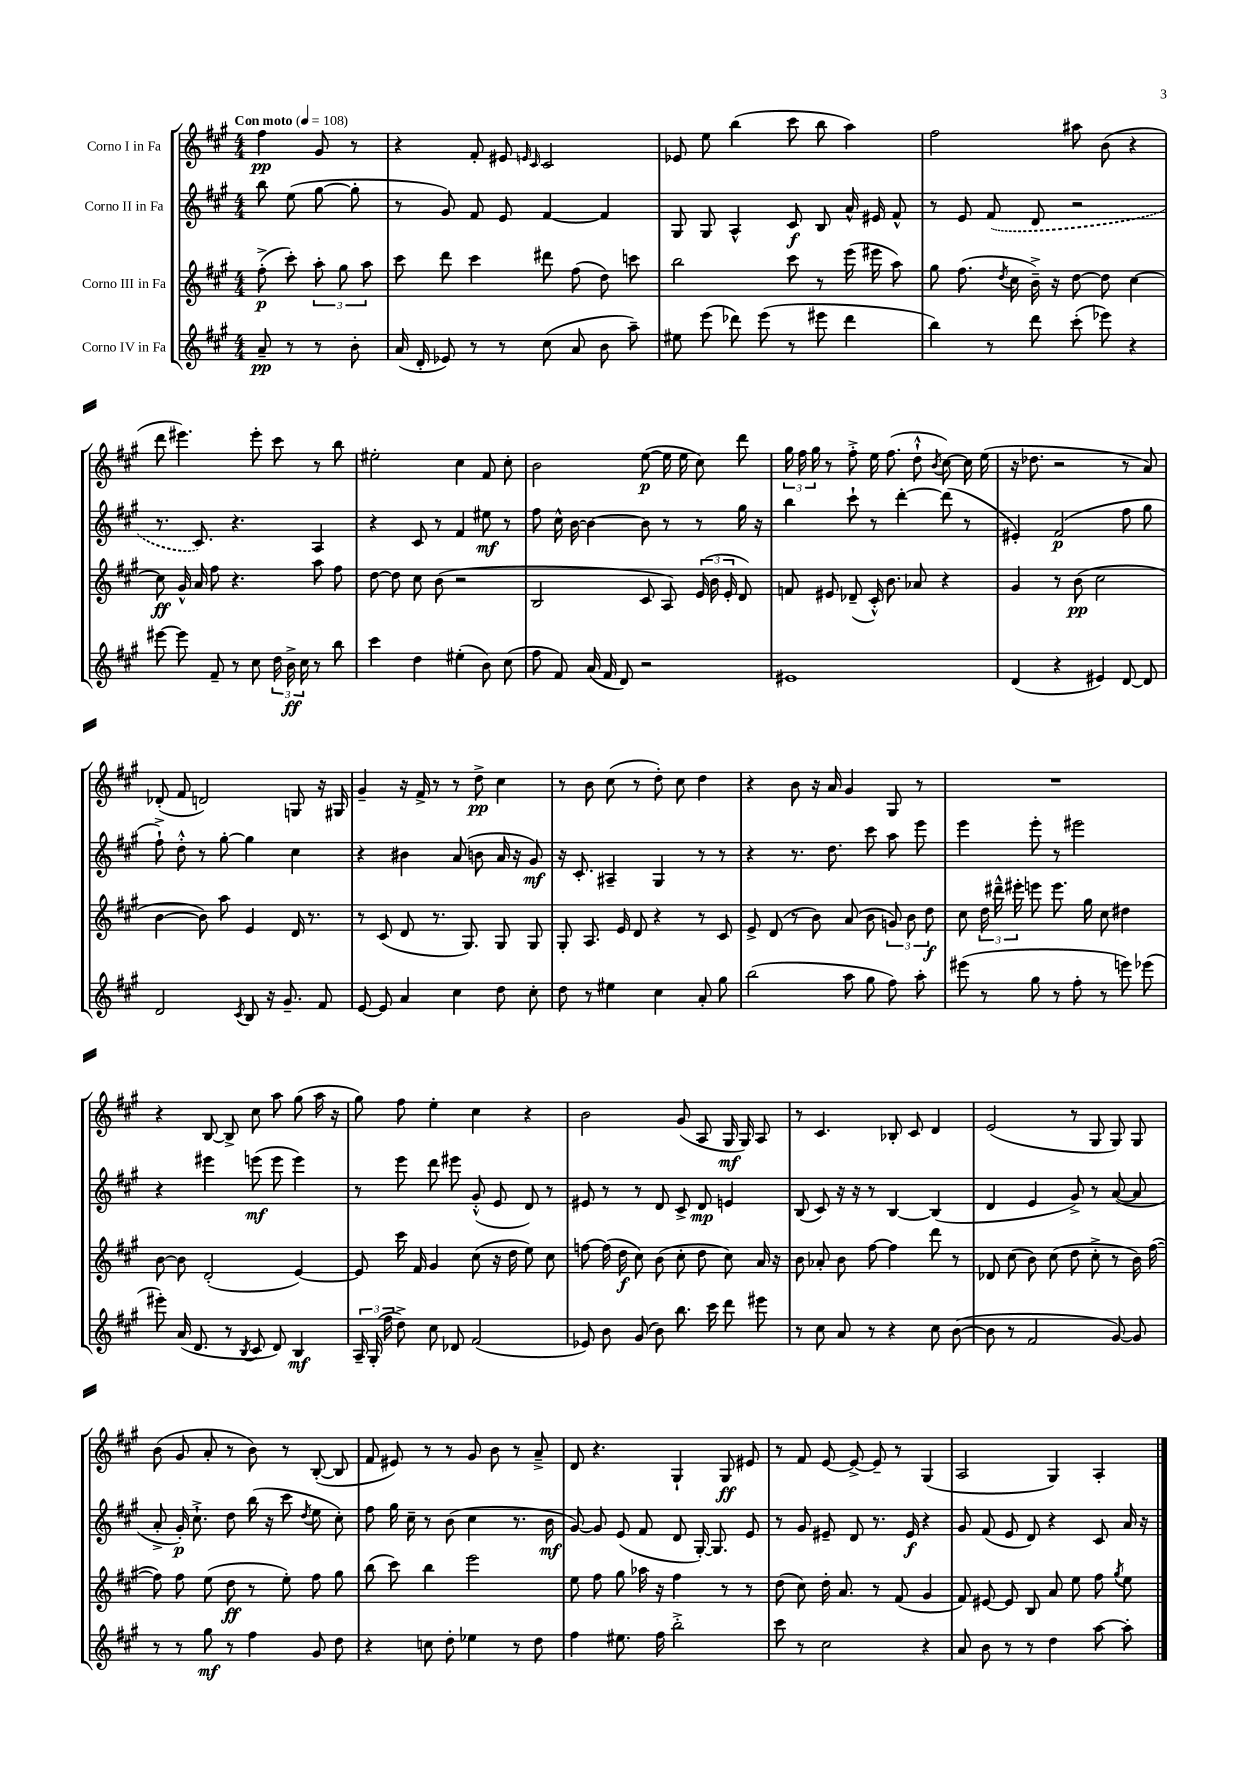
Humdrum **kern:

**kern	**dynam	**kern	**dynam	**kern	**dynam	**kern	**dynam
*part4	*part4	*part3	*part3	*part2	*part2	*part1	*part1
*staff4	*staff4	*staff3	*staff3	*staff2	*staff2	*staff1	*staff1
*I"Corno IV in Fa	*	*I"Corno III in Fa	*	*I"Corno II in Fa	*	*I"Corno I in Fa	*
*clefG2	*	*clefG2	*	*clefG2	*	*clefG2	*
*k[f#c#g#]	*	*k[f#c#g#]	*	*k[f#c#g#]	*	*k[f#c#g#]	*
*M4/4	*	*M4/4	*	*M4/4	*	*M4/4	*
*MM108	*	*MM108	*	*MM108	*	*MM108	*
=	=	=	=	=	=	=	=
!	!	!	!	!	!	!LO:TX:a:B:t=Con moto	!
8a~/	pp	(8ff#'^\	p	8bb\	.	4ff#\	pp
8r	.	8ccc#'\)	.	(8ee\	.	.	.
8r	.	12aa'\	.	[8gg#\	.	8g#/	.
.	.	12gg#\	.	.	.	.	.
8b'\	.	.	.	8gg#'\]	.	8r	.
.	.	12aa\	.	.	.	.	.
=1	=1	=1	=1	=1	=1	=1	=1
(16a/	.	8ccc#\	.	8r	.	4r	.
16d'/	.	.	.	.	.	.	.
8e-X/)	.	8ddd\	.	8g#/)	.	.	.
8r	.	4ccc#\	.	8f#/	.	8f#'/	.
8r	.	.	.	8e/	.	8e#X/	.
.	.	.	.	.	.	16qqen/	.
.	.	.	.	.	.	16qqc#/	.
(8cc#\	.	8ddd#X\	.	[4f#/	.	2c#/	.
8a/	.	(8ff#\	.	.	.	.	.
8b\	.	8dd\)	.	4f#/]	.	.	.
8aa~\)	.	8cccn\	.	.	.	.	.
=2	=2	=2	=2	=2	=2	=2	=2
8ee#X\	.	2bb\	.	8G#/	.	8e-X/	.
(8eee\	.	.	.	8G#/	.	8ee\	.
8ddd-X\)	.	.	.	4A^^/	.	(4bb\	.
(8eee\	.	.	.	.	.	.	.
8r	.	8ccc#\	.	8c#/	f	8ccc#\	.
8eee#X\	.	8r	.	8B/	.	8bb\	.
4ddd-\	.	(16eee\	.	16a^^/	.	4aa\)	.
.	.	16eee#X\	.	16e#X/	.	.	.
.	.	8aa\)	.	8f#^^/	.	.	.
=3	=3	=3	=3	=3	=3	=3	=3
4bb\)	.	8gg#\	.	8r	.	2ff#\	.
.	.	(8.ff#\	.	8e/	.	.	.
8r	.	.	.	(8f#/	.	.	.
.	.	8qdd/	.	.	.	.	.
.	.	16cc#\	.	.	.	.	.
8ddd\	.	16b~^\)	.	8d/	.	.	.
.	.	16r	.	.	.	.	.
(8ccc#'\	.	[8dd\	.	2r	.	8aa#X\	.
8eee-X\)	.	8dd\]	.	.	.	(8b\	.
4r	.	[4cc#\	.	.	.	4r	.
!!LO:LB:g=z
=4	=4	=4	=4	=4	=4	=4	=4
[8eee#X\	.	8cc#\]	ff	8.r	.	8ddd\	.
8eee#\]	.	16g#^^/	.	.	.	4.eee#X\)	.
.	.	16a/	.	8.c#/)	.	.	.
8f#~/	.	8ff#\	.	.	.	.	.
8r	.	4.r	.	4.r	.	.	.
8cc#\	.	.	.	.	.	8eee#'\	.
24dd\	.	.	.	.	.	8ccc#\	.
24b^\	ff	.	.	.	.	.	.
24cc#\	.	.	.	.	.	.	.
8r	.	8aa\	.	4A/	.	8r	.
8bb\	.	8ff#\	.	.	.	8bb\	.
=5	=5	=5	=5	=5	=5	=5	=5
4ccc#\	.	[8dd\	.	4r	.	2ee#X'\	.
.	.	8dd\]	.	.	.	.	.
4dd\	.	8cc#\	.	8c#/	.	.	.
.	.	(8b\	.	8r	.	.	.
(4ee#X'\	.	2r	.	4f#/	.	4cc#\	.
8b\)	.	.	.	8ee#X\	mf	8f#/	.
(8cc#\	.	.	.	8r	.	8cc#'\	.
=6	=6	=6	=6	=6	=6	=6	=6
8ff#\	.	2B/	.	8ff#\	.	2b\	.
8f#/)	.	.	.	16cc#^^\	.	.	.
.	.	.	.	[16b\	.	.	.
(16a/	.	.	.	4b\_	.	.	.
16f#/	.	.	.	.	.	.	.
8d/)	.	.	.	.	.	.	.
2r	.	8c#/	.	8b\]	.	([8ee\	p
.	.	8A/)	.	8r	.	16ee\]	.
.	.	.	.	.	.	16ee\	.
.	.	(24e/	.	8r	.	8cc#\)	.
.	.	24b\	.	.	.	.	.
.	.	24e'/	.	.	.	.	.
.	.	8d/)	.	16gg#\	.	8ddd\	.
.	.	.	.	16r	.	.	.
=7	=7	=7	=7	=7	=7	=7	=7
1e#X	.	8fn/	.	4bb\	.	24gg#\	.
.	.	.	.	.	.	24ff#\	.
.	.	.	.	.	.	24gg#\	.
.	.	8e#X/	.	.	.	8r	.
.	.	(8d-X~/	.	8ccc#`\	.	8ff#'^\	.
.	.	16c#'^^/)	.	8r	.	16ee\	.
.	.	8.b\	.	.	.	(8.ff#\	.
.	.	.	.	[4ddd'\	.	.	.
.	.	8a-X/	.	.	.	8dd`^^\	.
.	.	.	.	.	.	8qb/	.
.	.	4r	.	(8ddd\]	.	[8cc#\)	.
.	.	.	.	8r	.	16cc#\]	.
.	.	.	.	.	.	(16ee\	.
=8	=8	=8	=8	=8	=8	=8	=8
(4d/	.	4g#/	.	4e#X'/)	.	16r	.
.	.	.	.	.	.	8.dd-X\	.
4r	.	8r	.	(2f#/	p	2r	.
.	.	(8b\	pp	.	.	.	.
4e#X/)	.	2cc#\	.	.	.	.	.
[8d/	.	.	.	8ff#\	.	8r	.
8d/]	.	.	.	8gg#\	.	8a/)	.
!!LO:LB:g=z
=9	=9	=9	=9	=9	=9	=9	=9
2d/	.	[4b\	.	8ff#`^\)	.	(8d-X'/	.
.	.	.	.	8dd'^^\	.	8f#/	.
.	.	8b\])	.	8r	.	2dn/)	.
.	.	8aa\	.	[8gg#'\	.	.	.
8qc#/	.	.	.	.	.	.	.
8B/	.	4e/	.	4gg#\]	.	.	.
16r	.	.	.	.	.	.	.
8.g#~/	.	.	.	.	.	.	.
.	.	16d/	.	4cc#\	.	8Gn/	.
.	.	8.r	.	.	.	.	.
8f#/	.	.	.	.	.	16r	.
.	.	.	.	.	.	16G#X/	.
=10	=10	=10	=10	=10	=10	=10	=10
[8e/	.	8r	.	4r	.	4g#~/	.
8e/]	.	(8c#/	.	.	.	.	.
4a/	.	8d/	.	4b#X\	.	16r	.
.	.	.	.	.	.	16f#^/	.
.	.	8.r	.	.	.	8r	.
4cc#\	.	.	.	(8a/	.	8r	.
.	.	8.G#/)	.	.	.	.	.
.	.	.	.	8bn\	.	8dd^\	pp
8dd\	.	8G#/	.	16a/	.	4cc#\	.
.	.	.	.	16r	.	.	.
8cc#'\	.	8G#/	.	8g#/)	mf	.	.
=11	=11	=11	=11	=11	=11	=11	=11
8dd\	.	8G#'/	.	16r	.	8r	.
.	.	.	.	8.c#'/	.	.	.
8r	.	8.A/	.	.	.	8b\	.
4ee#X\	.	.	.	4A#X~/	.	(8cc#\	.
.	.	16e/	.	.	.	.	.
.	.	8d/	.	.	.	8r	.
4cc#\	.	4r	.	4G#/	.	8dd'\)	.
.	.	.	.	.	.	8cc#\	.
8a'/	.	8r	.	8r	.	4dd\	.
8gg#\	.	8c#/	.	8r	.	.	.
=12	=12	=12	=12	=12	=12	=12	=12
(2bb\	.	8e^/	.	4r	.	4r	.
.	.	(8d/	.	.	.	.	.
.	.	8r	.	8.r	.	8b\	.
.	.	8b\)	.	.	.	16r	.
.	.	.	.	8.dd\	.	16a/	.
8aa\	.	(8a/	.	.	.	4g#/	.
8gg#\	.	8b\	.	8ccc#\	.	.	.
8ff#\)	.	12gn/)	.	8aa\	.	8G#/	.
.	.	12b\	.	.	.	.	.
8aa'\	.	.	.	8eee\	.	8r	.
.	.	12dd\	f	.	.	.	.
=13	=13	=13	=13	=13	=13	=13	=13
(8eee#X\	.	8cc#\	.	4eee\	.	1r	.
8r	.	24dd\	.	.	.	.	.
.	.	24ddd#X~^^\	.	.	.	.	.
.	.	24eee#X'\	.	.	.	.	.
8gg#\	.	8eeen\	.	8eee'\	.	.	.
8r	.	8.eee\	.	8r	.	.	.
8ff#'\	.	.	.	2eee#X\	.	.	.
.	.	16gg#\	.	.	.	.	.
8r	.	8cc#\	.	.	.	.	.
8eeen\)	.	4dd#X\	.	.	.	.	.
(8eee-X\	.	.	.	.	.	.	.
!!LO:LB:g=z
=14	=14	=14	=14	=14	=14	=14	=14
8eee#X'\)	.	[8b\	.	4r	.	4r	.
(16a/	.	8b\]	.	.	.	.	.
8.d/	.	.	.	.	.	.	.
.	.	(2d'/	.	4eee#X\	.	[8B/	.
8r	.	.	.	.	.	8B^/]	.
8qB/	.	.	.	.	.	.	.
8c#/	.	.	.	(8eeen\	mf	8cc#\	.
8d/)	.	.	.	8eee\	.	8aa\	.
4B/	mf	[4e/)	.	4eee\)	.	(8gg#\	.
.	.	.	.	.	.	16aa\	.
.	.	.	.	.	.	16r	.
=15	=15	=15	=15	=15	=15	=15	=15
24A~/	.	8e/]	.	8r	.	8gg#\)	.
(24G#'/	.	.	.	.	.	.	.
24ff#\	.	.	.	.	.	.	.
8dd^\)	.	16ccc#\	.	8eee\	.	8ff#\	.
.	.	16f#/	.	.	.	.	.
8cc#\	.	4g#/	.	8ddd\	.	4ee'\	.
8d-X/	.	.	.	8eee#X\	.	.	.
(2f#/	.	(8cc#\	.	(8g#'^^/	.	4cc#\	.
.	.	16r	.	8e/	.	.	.
.	.	16dd\	.	.	.	.	.
.	.	8ee\)	.	8d/)	.	4r	.
.	.	8cc#\	.	8r	.	.	.
=16	=16	=16	=16	=16	=16	=16	=16
8e-X/)	.	[8ffn\	.	8e#X/	.	2b\	.
8b\	.	(16ff\]	.	8r	.	.	.
.	.	16dd\	f	.	.	.	.
(8g#/	.	8cc#\)	.	8r	.	.	.
8b\)	.	(8b\	.	8d/	.	.	.
8.bb\	.	8cc#'\	.	8c#^/	.	(8g#/	.
.	.	8dd\	.	8d/	mp	8A/	.
16ccc#\	.	.	.	.	.	.	.
8ddd\	.	8cc#\)	.	4en/	.	16G#/	mf
.	.	.	.	.	.	16G#/)	.
8eee#X\	.	16a/	.	.	.	8A/	.
.	.	16r	.	.	.	.	.
=17	=17	=17	=17	=17	=17	=17	=17
8r	.	8b\	.	(8B/	.	8r	.
8cc#\	.	8a-X'/	.	8c#/)	.	4.c#/	.
8a/	.	8b\	.	16r	.	.	.
.	.	.	.	16r	.	.	.
8r	.	[8ff#\	.	8r	.	.	.
4r	.	4ff#\]	.	[4B/	.	8B-X'/	.
.	.	.	.	.	.	8c#/	.
8cc#\	.	8ddd\	.	(4B/]	.	4d/	.
([8b\	.	8r	.	.	.	.	.
=18	=18	=18	=18	=18	=18	=18	=18
8b\]	.	8d-X/	.	4d/	.	(2e/	.
8r	.	(8cc#\	.	.	.	.	.
2f#/	.	8b\)	.	4e/	.	.	.
.	.	(8cc#\	.	.	.	.	.
.	.	8dd\	.	8g#^/)	.	8r	.
.	.	8cc#'^\	.	8r	.	8G#/	.
[8g#/)	.	8r	.	([8a/	.	8G#/)	.
8g#/]	.	16b\)	.	8a/]	.	8G#/	.
.	.	([16ff#\	.	.	.	.	.
!!LO:LB:g=z
=19	=19	=19	=19	=19	=19	=19	=19
8r	.	8ff#\])	.	8a'^/	.	(8b\	.
8r	.	8ff#\	.	16g#'/)	p	8g#/	.
.	.	.	.	8.cc#`^\	.	.	.
8gg#\	mf	(8ee\	.	.	.	8a'/	.
8r	.	8dd\	ff	8dd\	.	8r	.
4ff#\	.	8r	.	(16bb\	.	8b\)	.
.	.	.	.	16r	.	.	.
.	.	8ee'\)	.	8ccc#\	.	8r	.
.	.	.	.	8qdd/	.	.	.
8g#/	.	8ff#\	.	8ee\	.	([8B'/	.
8dd\	.	8gg#\	.	8cc#'\)	.	8B/]	.
=20	=20	=20	=20	=20	=20	=20	=20
4r	.	(8bb\	.	8ff#\	.	8f#/	.
.	.	8ccc#\)	.	16gg#\	.	8e#X/)	.
.	.	.	.	16cc#~\	.	.	.
8ccn\	.	4bb\	.	8r	.	8r	.
8dd'\	.	.	.	(8b\	.	8r	.
4ee-X\	.	2eee\	.	4cc#\	.	8g#/	.
.	.	.	.	.	.	8b\	.
8r	.	.	.	8.r	.	8r	.
8dd\	.	.	.	.	.	8a~^/	.
.	.	.	.	16b\	mf	.	.
=21	=21	=21	=21	=21	=21	=21	=21
4ff#\	.	8ee\	.	[8g#/)	.	8d/	.
.	.	8ff#\	.	8g#/]	.	4.r	.
8.ee#X\	.	8gg#\	.	(8e/	.	.	.
.	.	16aa-X\	.	8f#/	.	.	.
16ff#\	.	16r	.	.	.	.	.
2bb'^\	.	4ff#\	.	8d/	.	4G#`/	.
.	.	.	.	[16G#'/)	.	.	.
.	.	.	.	8.G#/]	.	.	.
.	.	8r	.	.	.	8G#/	ff
.	.	8r	.	8e/	.	8e#X/	.
=22	=22	=22	=22	=22	=22	=22	=22
8ccc#\	.	(8dd\	.	8r	.	8r	.
8r	.	8cc#\)	.	8g#/	.	8f#/	.
2cc#\	.	16dd'\	.	8e#X~/	.	[8e/	.
.	.	8.a/	.	.	.	.	.
.	.	.	.	8d/	.	8e^/_	.
.	.	8r	.	8.r	.	8e~/]	.
.	.	(8f#/	.	.	.	8r	.
.	.	.	.	16e#/	f	.	.
4r	.	4g#/	.	4r	.	(4G#/	.
=23	=23	=23	=23	=23	=23	=23	=23
8a/	.	8f#/)	.	8g#/	.	2A/	.
8b\	.	[8e#X/	.	(8f#/	.	.	.
8r	.	8e#/]	.	8e/	.	.	.
8r	.	8B/	.	8d/)	.	.	.
4dd\	.	8a/	.	4r	.	4G#/)	.
.	.	8ee\	.	.	.	.	.
[8aa\	.	8ff#\	.	8c#/	.	4A'/	.
.	.	8qgg#/	.	.	.	.	.
8aa'\]	.	8ee\	.	16a/	.	.	.
.	.	.	.	16r	.	.	.
==	==	==	==	==	==	==	==
*-	*-	*-	*-	*-	*-	*-	*-
